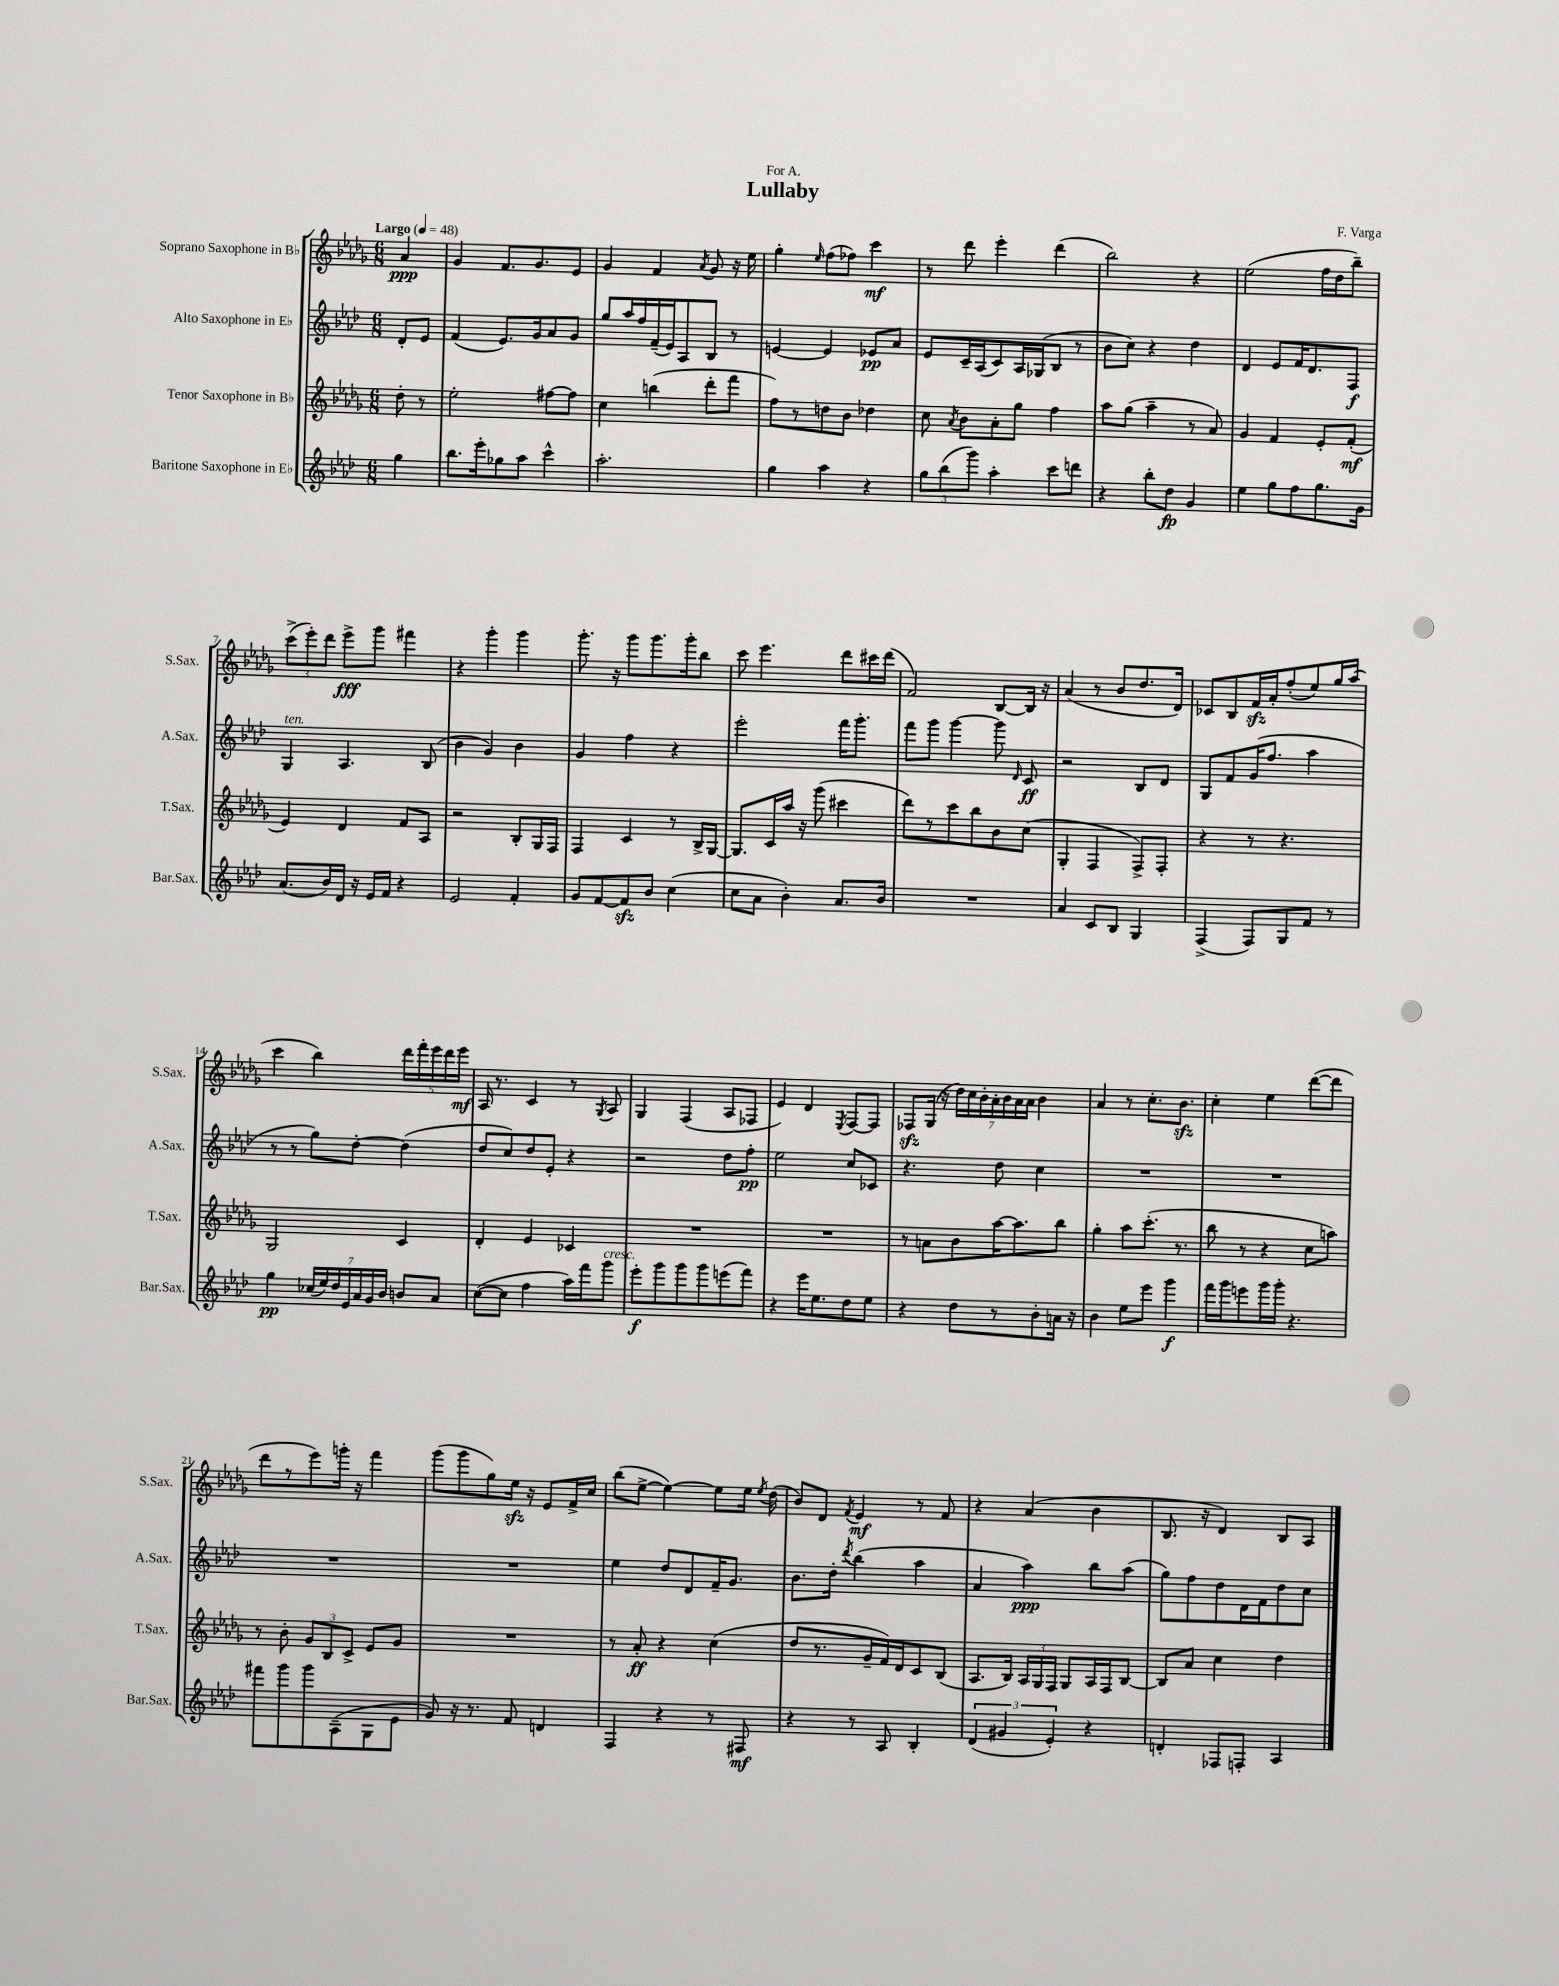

**kern	**dynam	**kern	**dynam	**kern	**dynam	**kern	**dynam
*part4	*part4	*part3	*part3	*part2	*part2	*part1	*part1
*staff4	*staff4	*staff3	*staff3	*staff2	*staff2	*staff1	*staff1
*I"Baritone Saxophone in E♭	*	*I"Tenor Saxophone in B♭	*	*I"Alto Saxophone in E♭	*	*I"Soprano Saxophone in B♭	*
*I'Bar.Sax.	*	*I'T.Sax.	*	*I'A.Sax.	*	*I'S.Sax.	*
*clefG2	*	*clefG2	*	*clefG2	*	*clefG2	*
*k[b-e-a-d-]	*	*k[b-e-a-d-g-]	*	*k[b-e-a-d-]	*	*k[b-e-a-d-g-]	*
*M6/8	*	*M6/8	*	*M6/8	*	*M6/8	*
*MM48	*	*MM48	*	*MM48	*	*MM48	*
=	=	=	=	=	=	=	=
!	!	!	!	!	!	!LO:TX:a:B:t=Largo	!
4gg\	.	8dd-'\	.	8d-'/L	.	4a-/	ppp
.	.	8r	.	8e-/J	.	.	.
=1	=1	=1	=1	=1	=1	=1	=1
8.bb-\L	.	2ee-'\	.	(4f/	.	4g-/	.
16eee-'\k	.	.	.	.	.	.	.
8gg-X\	.	.	.	8.e-/L)	.	8.f/L	.
8aa-\J	.	.	.	.	.	.	.
.	.	.	.	16g/k	.	8.g-/	.
4ccc^^\	.	[8ff#X\L	.	8a-/	.	.	.
.	.	8ff#\J]	.	8g/J	.	8e-/J	.
=2	=2	=2	=2	=2	=2	=2	=2
2.aa-'\	.	4cc\	.	8gg/L	.	4g-/	.
.	.	.	.	16aa-/L	.	.	.
.	.	.	.	16ff/	.	.	.
.	.	(4bbn\	.	(16f~/	.	4f/	.
.	.	.	.	16e-/J)	.	.	.
.	.	.	.	8A-/	.	.	.
.	.	.	.	.	.	8qa-/	.
.	.	8ddd-'\L	.	8B-/J	.	8g-/	.
.	.	8fff\J	.	8r	.	16r	.
.	.	.	.	.	.	16ee-\	.
=3	=3	=3	=3	=3	=3	=3	=3
4gg\	.	8ff\L)	.	[4en/	.	4gg-'\	.
.	.	8r	.	.	.	.	.
.	.	.	.	.	.	16qqee-/	.
4aa-\	.	8ddn\	.	4e/]	.	(8ff\L	.
.	.	8b-\J	.	.	.	8ff-X\J)	.
4r	.	4dd-X\	.	8e-X/L	pp	4ccc\	mf
.	.	.	.	8a-/J	.	.	.
=4	=4	=4	=4	=4	=4	=4	=4
12gg\L	.	8cc\	.	8e-/L	.	8r	.
(12bb-\	.	.	.	.	.	.	.
.	.	8qa-/	.	.	.	.	.
.	.	8b-\L	.	16c~/L	.	8ddd-\	.
12ggg\J)	.	.	.	.	.	.	.
.	.	.	.	(16A-/J	.	.	.
4aa-'\	.	8a-'\	.	8c/)	.	4eee-'\	.
.	.	8gg-\J	.	16A-/L	.	.	.
.	.	.	.	(16G-X/J	.	.	.
8ccc\L	.	4ff\	.	8B-/J	.	(4ddd-\	.
8dddn\J	.	.	.	8r	.	.	.
=5	=5	=5	=5	=5	=5	=5	=5
4r	.	8aa-\L	.	8b-\L	.	2bb-\)	.
.	.	(8gg-\J	.	8cc\J)	.	.	.
8bb-'\L	.	4aa-~\	.	4r	.	.	.
8dd-\J	fp	.	.	.	.	.	.
4g/	.	8r	.	4dd-\	.	4r	.
.	.	8a-/)	.	.	.	.	.
=6	=6	=6	=6	=6	=6	=6	=6
4ee-\	.	4g-/	.	4d-/	.	(2ee-\	.
8gg\L	.	4f/	.	8e-/L	.	.	.
8ff\	.	.	.	16f/K	.	.	.
.	.	.	.	8.d-/	.	.	.
8.gg\	.	8e-'/L	.	.	.	16ff\LL	.
.	.	.	.	.	.	16dd-\J	.
.	.	(8f'/J	mf	8F/J	f	8bb-~\J)	.
16g\Jk	.	.	.	.	.	.	.
!!LO:LB:g=z
=7	=7	=7	=7	=7	=7	=7	=7
!	!	!	!	!LO:TX:a:i:t=ten.	!	!	!
(8.a-/L	.	4e-/)	.	4G/	.	(12ccc^\L	.
.	.	.	.	.	.	12eee-'\)	.
.	.	.	.	.	.	12ddd-\J	.
16b-/L)	.	.	.	.	.	.	.
16d-/JJ	.	4d-/	.	4.A-/	.	8eee-^\L	fff
16r	.	.	.	.	.	.	.
16e-/LL	.	.	.	.	.	8ggg-\J	.
16f/JJ	.	.	.	.	.	.	.
4r	.	8f/L	.	.	.	4fff#X\	.
.	.	8A-/J	.	(8B-/	.	.	.
=8	=8	=8	=8	=8	=8	=8	=8
2e-/	.	2r	.	4b-\	.	4r	.
.	.	.	.	4g/)	.	4ggg-'\	.
4f'/	.	8B-'/L	.	4b-\	.	4ggg-\	.
.	.	16G-/L	.	.	.	.	.
.	.	16F/JJ	.	.	.	.	.
=9	=9	=9	=9	=9	=9	=9	=9
8g/L	.	4F/	.	4g/	.	8.ggg-'\	.
[8f/	.	.	.	.	.	.	.
.	.	.	.	.	.	16r	.
8fzz/]	.	4c/	.	4ff\	.	8ggg-\L	.
8b-/J	.	.	.	.	.	8.ggg-\	.
(4cc\	.	8r	.	4r	.	.	.
.	.	.	.	.	.	16ggg-'\k	.
.	.	16B-^/LL	.	.	.	8bb-\J	.
.	.	[16G-/JJ	.	.	.	.	.
=10	=10	=10	=10	=10	=10	=10	=10
8cc\L	.	8.G-/L]	.	2eee-'\	.	8ccc\	.
8a-\J	.	.	.	.	.	4.eee-\	.
.	.	16c/L	.	.	.	.	.
4b-'\)	.	16aa-/JJ	.	.	.	.	.
.	.	16r	.	.	.	.	.
.	.	(8ggg-\	.	.	.	.	.
8.a-/L	.	4ccc#X\	.	16fff\KL	.	8ddd-\L	.
.	.	.	.	8.ggg'\J	.	.	.
.	.	.	.	.	.	16ccc#X\L	.
16b-/Jk	.	.	.	.	.	(16ddd-\JJ	.
=11	=11	=11	=11	=11	=11	=11	=11
2.r	.	8ddd-\L)	.	8fff\L	.	2f/)	.
.	.	8r	.	8ggg\J	.	.	.
.	.	8ccc\	.	[4ggg\	.	.	.
.	.	8bb-\	.	.	.	.	.
.	.	8b-\	.	8ggg\]	.	[8B-/L	.
.	.	.	.	16qqd-/	.	.	.
.	.	(8cc\J	.	8c/	ff	16B-/Jk]	.
.	.	.	.	.	.	16r	.
=12	=12	=12	=12	=12	=12	=12	=12
4a-/	.	4G-'/	.	2r	.	(4a-/	.
8c/L	.	4F/	.	.	.	8r	.
8B-/J	.	.	.	.	.	8b-/L	.
4G/	.	8F^/L)	.	8B-/L	.	8.dd-/	.
.	.	8F'/J	.	8d-/J	.	.	.
.	.	.	.	.	.	16d-/Jk)	.
=13	=13	=13	=13	=13	=13	=13	=13
(4F^/	.	4r	.	8G/L	.	8c-X/L	.
.	.	.	.	8f/	.	8B-/	.
8F/L)	.	8r	.	(16g/K	.	16fzz/L	.
.	.	.	.	8.ff/J	.	16a-'/J	.
8G/	.	4.r	.	.	.	(8ff'/	.
8f/J	.	.	.	4aa-\	.	8ee-/)	.
8r	.	.	.	.	.	16gg-/L	.
.	.	.	.	.	.	(16aa-/JJ	.
!!LO:LB:g=z
=14	=14	=14	=14	=14	=14	=14	=14
4gg\	pp	2G-/	.	8r	.	4ccc\	.
.	.	.	.	8r	.	.	.
(28cc-X/LL	.	.	.	8gg\L)	.	4bb-\)	.
28ee-/)	.	.	.	.	.	.	.
28dd-/	.	.	.	.	.	.	.
28e-/	.	.	.	.	.	.	.
.	.	.	.	[8dd-'\J	.	.	.
28a-/	.	.	.	.	.	.	.
28g/	.	.	.	.	.	.	.
28b-/JJ	.	.	.	.	.	.	.
8bn/L	.	4c/	.	(4dd-\]	.	20ddd-\LL	.
.	.	.	.	.	.	20fff'\	.
.	.	.	.	.	.	20eee-\	.
8a-/J	.	.	.	.	.	.	.
.	.	.	.	.	.	20ddd-\	.
.	.	.	.	.	.	20eee-\JJ	mf
=15	=15	=15	=15	=15	=15	=15	=15
([8cc\L	.	4d-'/	.	8dd-/L	.	16A-/	.
.	.	.	.	.	.	8.r	.
8cc\J]	.	.	.	8cc/)	.	.	.
4ff\	.	4e-/	.	8dd-/	.	4c/	.
.	.	.	.	8e-'/J	.	.	.
16aa-\LL)	.	4c-X/	.	4r	.	8r	.
16fff\J	.	.	.	.	.	.	.
.	.	.	.	.	.	8qG-/	.
!LO:TX:a:i:t=cresc.	!	!	!	!	!	!	!
8ggg\J	.	.	.	.	.	8A-/	.
=16	=16	=16	=16	=16	=16	=16	=16
8eee-'\L	f	2.r	.	2r	.	4G-/	.
8ggg\	.	.	.	.	.	.	.
8ggg\	.	.	.	.	.	(4F/	.
8ggg\	.	.	.	.	.	.	.
(8eeen\	.	.	.	8dd-\L	.	8A-/L	.
8fff\J)	.	.	.	8ff'\J	pp	8F-X/J	.
=17	=17	=17	=17	=17	=17	=17	=17
4r	.	2.r	.	2ee-\	.	4e-/)	.
16eee-\KL	.	.	.	.	.	4d-/	.
8.ee-\	.	.	.	.	.	.	.
.	.	.	.	.	.	8qE-/	.
8dd-\	.	.	.	8cc/L	.	[8F/L	.
8ee-\J	.	.	.	8c-X/J	.	8F/J]	.
=18	=18	=18	=18	=18	=18	=18	=18
4r	.	8r	.	4.r	.	8F-Xzz/L	.
.	.	8an\L	.	.	.	(16G-/Jk	.
.	.	.	.	.	.	16r	.
8dd-\L	.	8b-\	.	.	.	28dd-\LL)	.
.	.	.	.	.	.	28cc\	.
.	.	.	.	.	.	28b-'\	.
.	.	.	.	.	.	28a-'\	.
8r	.	[16aa-\K	.	8dd-\	.	.	.
.	.	.	.	.	.	28b-\	.
.	.	.	.	.	.	28a-\	.
.	.	8.aa-\]	.	.	.	.	.
.	.	.	.	.	.	28a-\JJ	.
8b-'\	.	.	.	4cc\	.	4b-\	.
16an\Jk	.	8bb-\J	.	.	.	.	.
16r	.	.	.	.	.	.	.
=19	=19	=19	=19	=19	=19	=19	=19
4b-\	.	4gg-'\	.	2.r	.	4a-/	.
8ee-\L	.	8aa-\L	.	.	.	8r	.
8eee-\J	.	(8.ccc'\J	.	.	.	8.cc'\L	.
4ggg\	f	.	.	.	.	.	.
.	.	8.r	.	.	.	8.b-zz\J	.
=20	=20	=20	=20	=20	=20	=20	=20
16fff\LL	.	8bb-\	.	2.r	.	4cc'\	.
16ggg\J	.	.	.	.	.	.	.
8eeen\	.	8r	.	.	.	.	.
16ggg\L	.	4r	.	.	.	4ee-\	.
16ggg'\JJ	.	.	.	.	.	.	.
4.r	.	.	.	.	.	.	.
.	.	8cc\L	.	.	.	([8ddd-\L	.
.	.	8aan\J)	.	.	.	8ddd-\J]	.
!!LO:LB:g=z
=21	=21	=21	=21	=21	=21	=21	=21
8fff#X\L	.	8r	.	2.r	.	8ddd-\L	.
8ggg\	.	8b-'\	.	.	.	8r	.
8ggg\	.	12g-/L	.	.	.	8eee-\)	.
.	.	12B-/	.	.	.	.	.
(8A-~\	.	.	.	.	.	16gggn'\Jk	.
.	.	12c^/J	.	.	.	.	.
.	.	.	.	.	.	16r	.
8G\	.	8e-/L	.	.	.	4fff\	.
8e-\J	.	8g-/J	.	.	.	.	.
=22	=22	=22	=22	=22	=22	=22	=22
8g/)	.	2.r	.	2.r	.	(8ggg-\L	.
16r	.	.	.	.	.	8ggg-\	.
8.r	.	.	.	.	.	.	.
.	.	.	.	.	.	8gg-\)	.
8f/	.	.	.	.	.	16ee-zz\Jk	.
.	.	.	.	.	.	16r	.
4dn/	.	.	.	.	.	8e-/L	.
.	.	.	.	.	.	16f^/L	.
.	.	.	.	.	.	16cc/JJ	.
=23	=23	=23	=23	=23	=23	=23	=23
4F/	.	8r	.	4ee-\	.	(8bb-\L	.
.	.	8a-'/	ff	.	.	[8ee-^\J	.
4r	.	4r	.	8dd-/L	.	4ee-\_)	.
.	.	.	.	8d-/	.	.	.
8r	.	(4cc\	.	16f~/K	.	8ee-\L]	.
.	.	.	.	8.g/J	.	.	.
8F#X/	mf	.	.	.	.	16ee-\Jk	.
.	.	.	.	.	.	8qee-/	.
.	.	.	.	.	.	(16dd-\	.
=24	=24	=24	=24	=24	=24	=24	=24
4r	.	8dd-/L	.	8.b-\L	.	8b-/L)	.
.	.	8.r	.	.	.	8d-/J	.
.	.	.	.	16dd-'\Jk	.	.	.
.	.	.	.	8qddd-/	.	8qf/	.
8r	.	.	.	(4bb-\	.	4e-/	mf
.	.	16g-~/L	.	.	.	.	.
8A-/	.	16f/)	.	.	.	.	.
.	.	16d-/J	.	.	.	.	.
4B-'/	.	8c/	.	4aa-\	.	8r	.
.	.	(8B-/J	.	.	.	8f/	.
=25	=25	=25	=25	=25	=25	=25	=25
(6d-/	.	8.A-/L	.	4a-/	.	4r	.
6g#X/	.	.	.	.	.	.	.
.	.	16B-/Jk)	.	.	.	.	.
.	.	24A-/LL	.	4aa-\)	ppp	(4a-/	.
.	.	24G-/	.	.	.	.	.
6e-'/)	.	24F/JJ	.	.	.	.	.
.	.	8G-/L	.	.	.	.	.
4r	.	16A-/L	.	8bb-\L	.	4b-\	.
.	.	16F/J	.	.	.	.	.
.	.	[8B-/J	.	(8aa-\J	.	.	.
=26	=26	=26	=26	=26	=26	=26	=26
4dn'/	.	8B-/L]	.	8gg\L)	.	8.B-/	.
.	.	8a-/J	.	8ff\	.	.	.
.	.	.	.	.	.	16r	.
8F-X/L	.	4cc\	.	8dd-\	.	4d-/)	.
8Fn'/J	.	.	.	16d-\L	.	.	.
.	.	.	.	16f\J	.	.	.
4A-/	.	4dd-\	.	8dd-\	.	8B-/L	.
.	.	.	.	8cc\J	.	8A-/J	.
==	==	==	==	==	==	==	==
*-	*-	*-	*-	*-	*-	*-	*-
